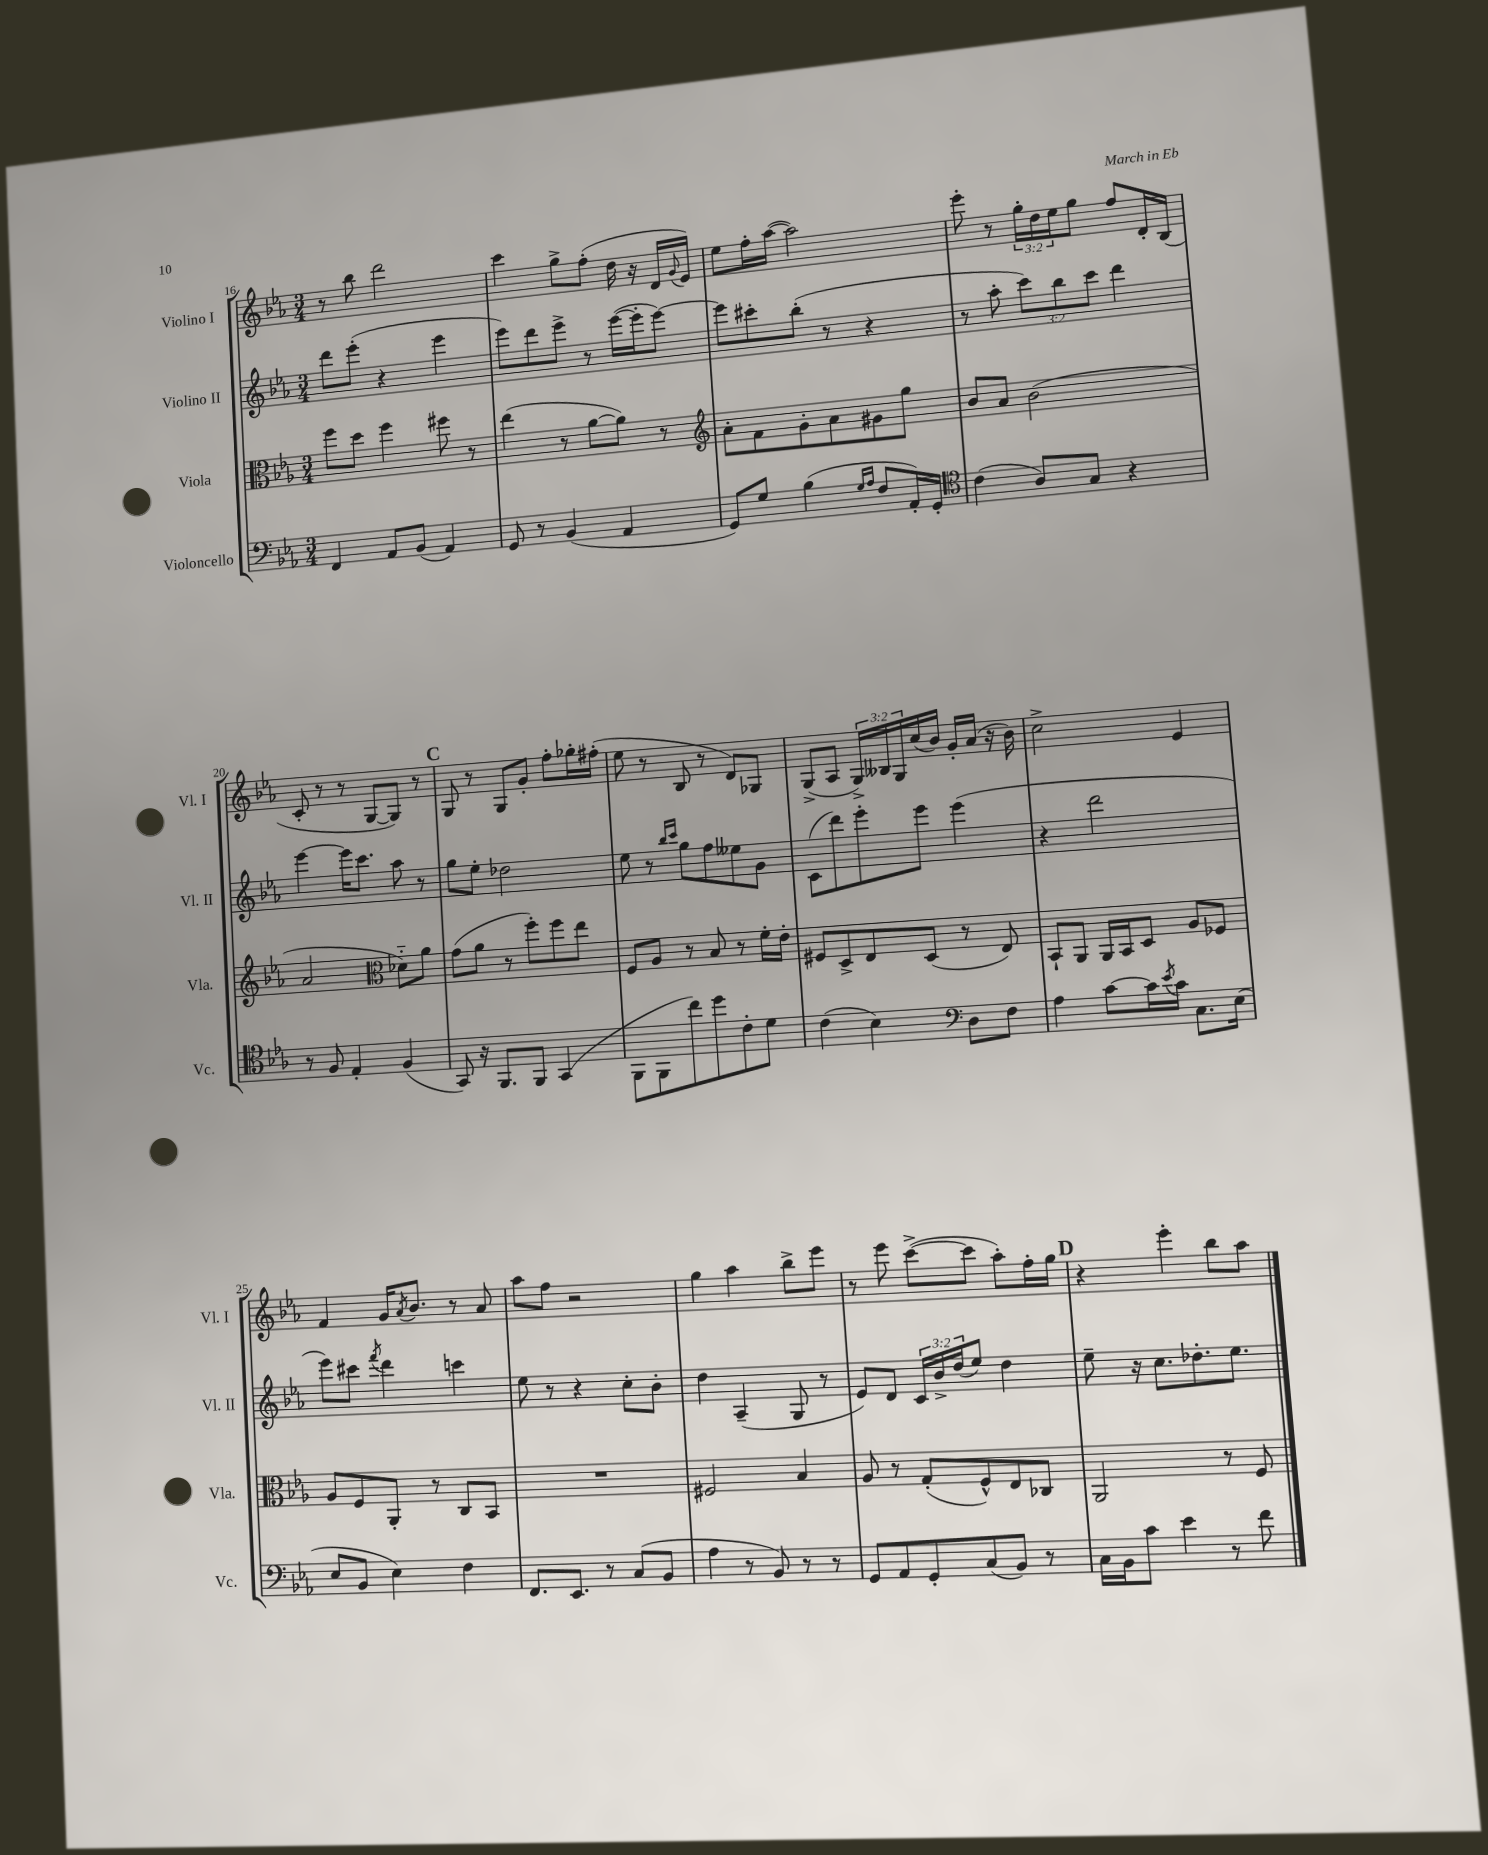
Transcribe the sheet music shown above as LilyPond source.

<<
\new StaffGroup <<
\new Staff = "s0" \with { instrumentName = "Violino I" shortInstrumentName = "Vl. I" } {
    \clef treble \key ees \major \numericTimeSignature \time 3/4 \override Staff.TupletNumber.text = #tuplet-number::calc-fraction-text
    r8 bes''8 d'''2 |
    c'''4 g''8-> f''8-.( d''16 r16 d'16 \appoggiatura { g'8 } ees'16) |
    ees''8 f''16-. aes''16~( aes''2) |
    ees'''8-. r8 \tuplet 3/2 { g''16-. d''16 ees''16 } g''8 f''8 d'16-. bes16( |
    c'8-. r8 r8 g8~ g8) r8 |
    \mark \markup { \bold "C" } g8 r8 g8 g'8-. f''8-. ges''16-. fis''16-.( |
    ees''8 r8 bes8 r8 d'8) ges8 |
    g8->( aes8 \tuplet 3/2 { g16->) beses16 g16 } c''16( bes'16) g'16-. aes'16( r16 bes'16) |
    c''2-> ees'4 |
    f'4 g'16 \acciaccatura { aes'8 } bes'8. r8 aes'8 |
    aes''8 f''8 r2 |
    g''4 aes''4 bes''8-> ees'''8 |
    r8 ees'''8 c'''8~->( c'''8 aes''8-.) f''16-. g''16 |
    \mark \markup { \bold "D" } r4 ees'''4-. bes''8 aes''8 \bar "|." |
}
\new Staff = "s1" \with { instrumentName = "Violino II" shortInstrumentName = "Vl. II" } {
    \clef treble \key ees \major \numericTimeSignature \time 3/4 \override Staff.TupletNumber.text = #tuplet-number::calc-fraction-text
    d'''8 ees'''8-.( r4 ees'''4 |
    ees'''8) d'''8 ees'''8-> r8 ees'''16~( ees'''16-. ees'''8~) |
    ees'''8 cis'''8-. bes''8-.( r8 r4 |
    r8 aes''8-. \tuplet 3/2 { c'''8) bes''8 c'''8 } d'''4 |
    ees'''4~ ees'''16 c'''8. aes''8 r8 |
    \mark \markup { \bold "C" } g''8 ees''8-. des''2 |
    ees''8 r8 \grace { bes''16 c'''16 } g''8 f''8 eeses''8 g'8 |
    c'8( d'''8) ees'''8-. ees'''8 ees'''4( |
    r4 d'''2 |
    ees'''8) cis'''8 \acciaccatura { f'''8 } d'''4 c'''4 |
    ees''8 r8 r4 c''8-. bes'8-. |
    d''4 aes4--( g8 r8 |
    ees'8) d'8 \tuplet 3/2 { c'16 bes'16-> d''16( } ees''8) d''4 |
    \mark \markup { \bold "D" } ees''8-- r16 c''8. des''8.-. ees''8. \bar "|." |
}
\new Staff = "s2" \with { instrumentName = "Viola" shortInstrumentName = "Vla." } {
    \clef alto \key ees \major \numericTimeSignature \time 3/4
    f''8 d''8 f''4 fis''8 r8 |
    ees''4( r8 aes'8~ aes'8) r8 |
    \clef treble aes'8-. f'8 g'8-. aes'8 gis'8 g''8 |
    bes'8 aes'8 bes'2( |
    aes'2 \clef alto des'8-_) aes'8 |
    \mark \markup { \bold "C" } g'8( aes'8 r8 f''8-.) f''8 ees''8 |
    f8 aes8 r8 bes8 r8 f'16-. ees'16-. |
    fis8 d8-> ees8 d8( r8 ees8) |
    bes,8-! aes,8 aes,16 bes,16 d8 aes8 fes8 |
    aes8 f8 aes,8-. r8 c8 bes,8 |
    R2. |
    fis2 bes4 |
    aes8 r8 g8-.( f8-^) ees8 ces8 |
    \mark \markup { \bold "D" } aes,2 r8 f8 \bar "|." |
}
\new Staff = "s3" \with { instrumentName = "Violoncello" shortInstrumentName = "Vc." } {
    \clef bass \key ees \major \numericTimeSignature \time 3/4
    f,4 aes,8 bes,8( aes,4) |
    g,8 r8 bes,4( aes,4 |
    g,8) g8 bes4( \grace { g16 aes16 } f8 aes,16-.) g,16-. |
    \clef tenor c'4( aes8) g8 r4 |
    r8 f8 ees4-. f4( |
    \mark \markup { \bold "C" } g,8) r16 f,8. f,8 g,4( |
    f,8 f,8 c''8) d''8 c'8-. d'8 |
    c'4( bes4) \clef bass d8 f8 |
    aes4 c'8~ c'16 \acciaccatura { ees'8 } c'16 c8. ees16( |
    ees8 bes,8 ees4) f4 |
    f,8. ees,8. r8 c8( bes,8 |
    aes4 r8 bes,8) r8 r8 |
    g,8 aes,8 g,8-. c8( bes,8) r8 |
    \mark \markup { \bold "D" } c16 bes,16 c'8 ees'4 r8 f'8 \bar "|." |
}
>>
>>
\layout { \context { \Score currentBarNumber = #16 } }
